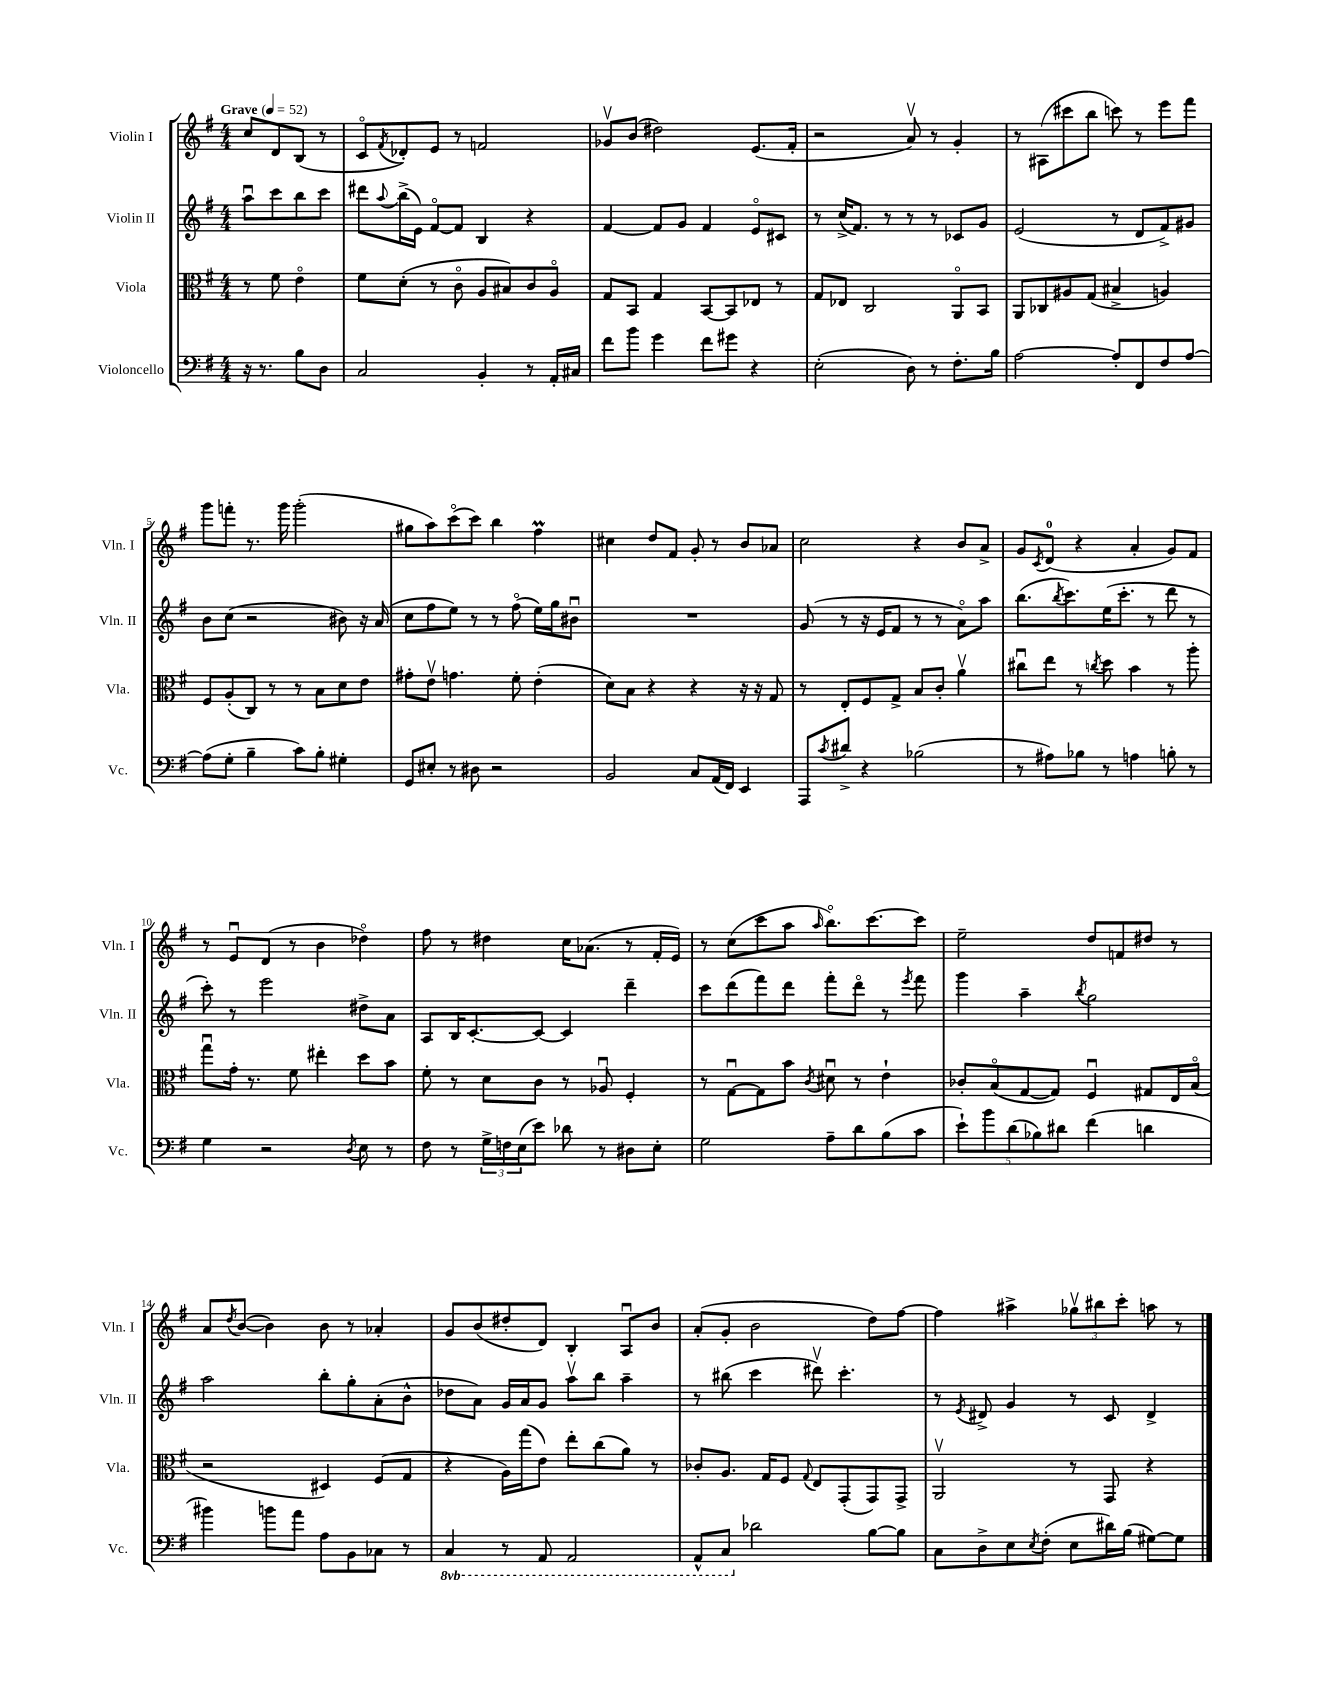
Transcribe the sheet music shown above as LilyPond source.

<<
\new StaffGroup <<
\new Staff = "s0" \with { instrumentName = "Violin I" shortInstrumentName = "Vln. I" } {
    \clef treble \key g \major \numericTimeSignature \time 4/4 \partial 2 \tempo "Grave" 4 = 52
    c''8 d'8 b8( r8 |
    c'8\flageolet \acciaccatura { fis'8 } des'8-.) e'8 r8 f'2 |
    ges'8\upbow b'8( dis''2) e'8.( fis'16-. |
    r2 a'8\upbow) r8 g'4-. |
    r8 ais8( cis'''8 b''8 c'''8) r8 e'''8 fis'''8 |
    g'''8 f'''8-. r8. g'''16 g'''2-.( |
    gis''8 a''8) c'''8\flageolet( c'''8) b''4 fis''4\prall |
    cis''4 d''8 fis'8 g'8-. r8 b'8 aes'8 |
    c''2 r4 b'8 a'8-> |
    g'8 \acciaccatura { c'8 } d'8-0( r4 a'4-. g'8) fis'8 |
    r8 e'8\downbow d'8( r8 b'4 des''4\flageolet) |
    fis''8 r8 dis''4 c''16 aes'8.( r8 fis'16-. e'16) |
    r8 c''8( c'''8 a''8 \grace { a''16 } b''8.\flageolet) c'''8.~ c'''8 |
    e''2-- d''8 f'8 dis''8 r8 |
    a'8 \acciaccatura { d''8 } b'8~( b'4) b'8 r8 aes'4-. |
    g'8 b'8( dis''8-. d'8) b4-. a8\downbow b'8 |
    a'8-.( g'8-. b'2 d''8) fis''8~ |
    fis''4 ais''4-> \tuplet 3/2 { ges''8\upbow bis''8 c'''8-. } a''8 r8 \bar "|." |
}
\new Staff = "s1" \with { instrumentName = "Violin II" shortInstrumentName = "Vln. II" } {
    \clef treble \key g \major \numericTimeSignature \time 4/4 \partial 2
    a''8\downbow c'''8 b''8 c'''8 |
    dis'''8 \appoggiatura { a''8 } b''16->( e'16) fis'8~\flageolet fis'8 b4 r4 |
    fis'4~ fis'8 g'8 fis'4 e'8\flageolet cis'8 |
    r8 c''16->( fis'8.) r8 r8 r8 ces'8 g'8 |
    e'2( r8 d'8 fis'8->) gis'8 |
    b'8 c''8( r2 bis'8) r16 a'16( |
    c''8 fis''8 e''8) r8 r8 fis''8\flageolet( e''16) g''16 bis'8\downbow |
    R1 |
    g'8( r8 r16 e'16 fis'8 r8 r8 a'8\flageolet) a''8 |
    b''8.( \acciaccatura { b''8 } c'''8.) e''16( c'''8.-. r8 d'''8 r8 |
    c'''8-.) r8 e'''2 dis''8-> a'8 |
    a8 b16 c'8.~-. c'8~ c'4 d'''4-- |
    c'''8 d'''8( fis'''8) d'''8 fis'''8-. d'''8\flageolet r8 \acciaccatura { e'''8 } fis'''8 |
    g'''4 a''4-- \acciaccatura { b''8 } g''2 |
    a''2 b''8-. g''8-. a'8-.( b'8-^ |
    des''8 a'8) g'16 a'16 g'8 a''8\upbow b''8 a''4-- |
    r8 bis''8( c'''4 dis'''8\upbow) c'''4.-. |
    r8 \acciaccatura { e'8 } dis'8-> g'4 r8 c'8 dis'4-> \bar "|." |
}
\new Staff = "s2" \with { instrumentName = "Viola" shortInstrumentName = "Vla." } {
    \clef alto \key g \major \numericTimeSignature \time 4/4 \partial 2
    r8 fis'8 e'4\flageolet |
    fis'8 d'8-.( r8 c'8\flageolet a8 bis8) c'8 a8\flageolet |
    g8 b,8 g4 b,8~ b,8 ees8 r8 |
    g8 ees8 c2 a,8\flageolet b,8 |
    a,8 ces8 ais8 g8( bis4-> a4) |
    fis8 a8-.( c8) r8 r8 b8 d'8 e'8 |
    gis'8-. e'8\upbow g'4. fis'8-. e'4-.( |
    d'8) b8 r4 r4 r16 r16 g8 |
    r8 e8-. fis8 g8-> b8 c'8-. a'4\upbow |
    cis''8\downbow e''8 r8 \acciaccatura { c''8 } d''8 b'4 r8 a''8-. |
    g''8\downbow g'16-. r8. fis'8 eis''4-. d''8 b'8 |
    fis'8-. r8 d'8 c'8 r8 aes8\downbow fis4-. |
    r8 g8~\downbow g8 b'8 \acciaccatura { c'8 } dis'8\downbow r8 e'4-! |
    ces'8-. b8\flageolet( g8~ g8) fis4\downbow gis8 e16 b16\flageolet( |
    r2 dis4) fis8( g8 |
    r4 a16) g''16( e'8) e''8-. c''8( a'8) r8 |
    ces'8-. a8. g16 fis8 \appoggiatura { g8 } e8 g,8-.( g,8) g,8-> |
    a,2\upbow r8 g,8 r4 \bar "|." |
}
\new Staff = "s3" \with { instrumentName = "Violoncello" shortInstrumentName = "Vc." } {
    \clef bass \key g \major \numericTimeSignature \time 4/4 \set Staff.ottavationMarkups = #ottavation-simple-ordinals \partial 2
    r16 r8. b8 d8 |
    c2 b,4-. r8 a,16-. cis16 |
    fis'8 b'8 g'4 fis'8 gis'8 r4 |
    e2-.( d8) r8 fis8.-. b16 |
    a2~ a8-. fis,8 fis8 a8~ |
    a8( g8-. b4-- c'8) b8-. gis4-. |
    g,8 eis8-. r8 dis8 r2 |
    b,2 c8 a,16( fis,16) e,4 |
    a,,8 \acciaccatura { c'8 } dis'8-> r4 bes2( |
    r8 ais8) bes8 r8 a4 b8-. r8 |
    g4 r2 \acciaccatura { d8 } e8 r8 |
    fis8 r8 \tuplet 3/2 { g16-> f16 e16( } e'8) des'8 r8 dis8 e8-. |
    g2 a8-- d'8 b8( c'8 |
    \tuplet 5/4 { e'8-!) b'8 d'8( bes8) dis'8 } fis'4( d'4 |
    bis'4) b'8 a'8 a8 b,8 ces8 r8 |
    \ottava #-1 c,4 r8 a,,8 a,,2 |
    a,,8-^ c,8 \ottava #0 des'2 b8~ b8 |
    c8 d8-> e8 \acciaccatura { e8 } fis8-.( e8 dis'16) b16( gis8~) gis8 \bar "|." |
}
>>
>>
